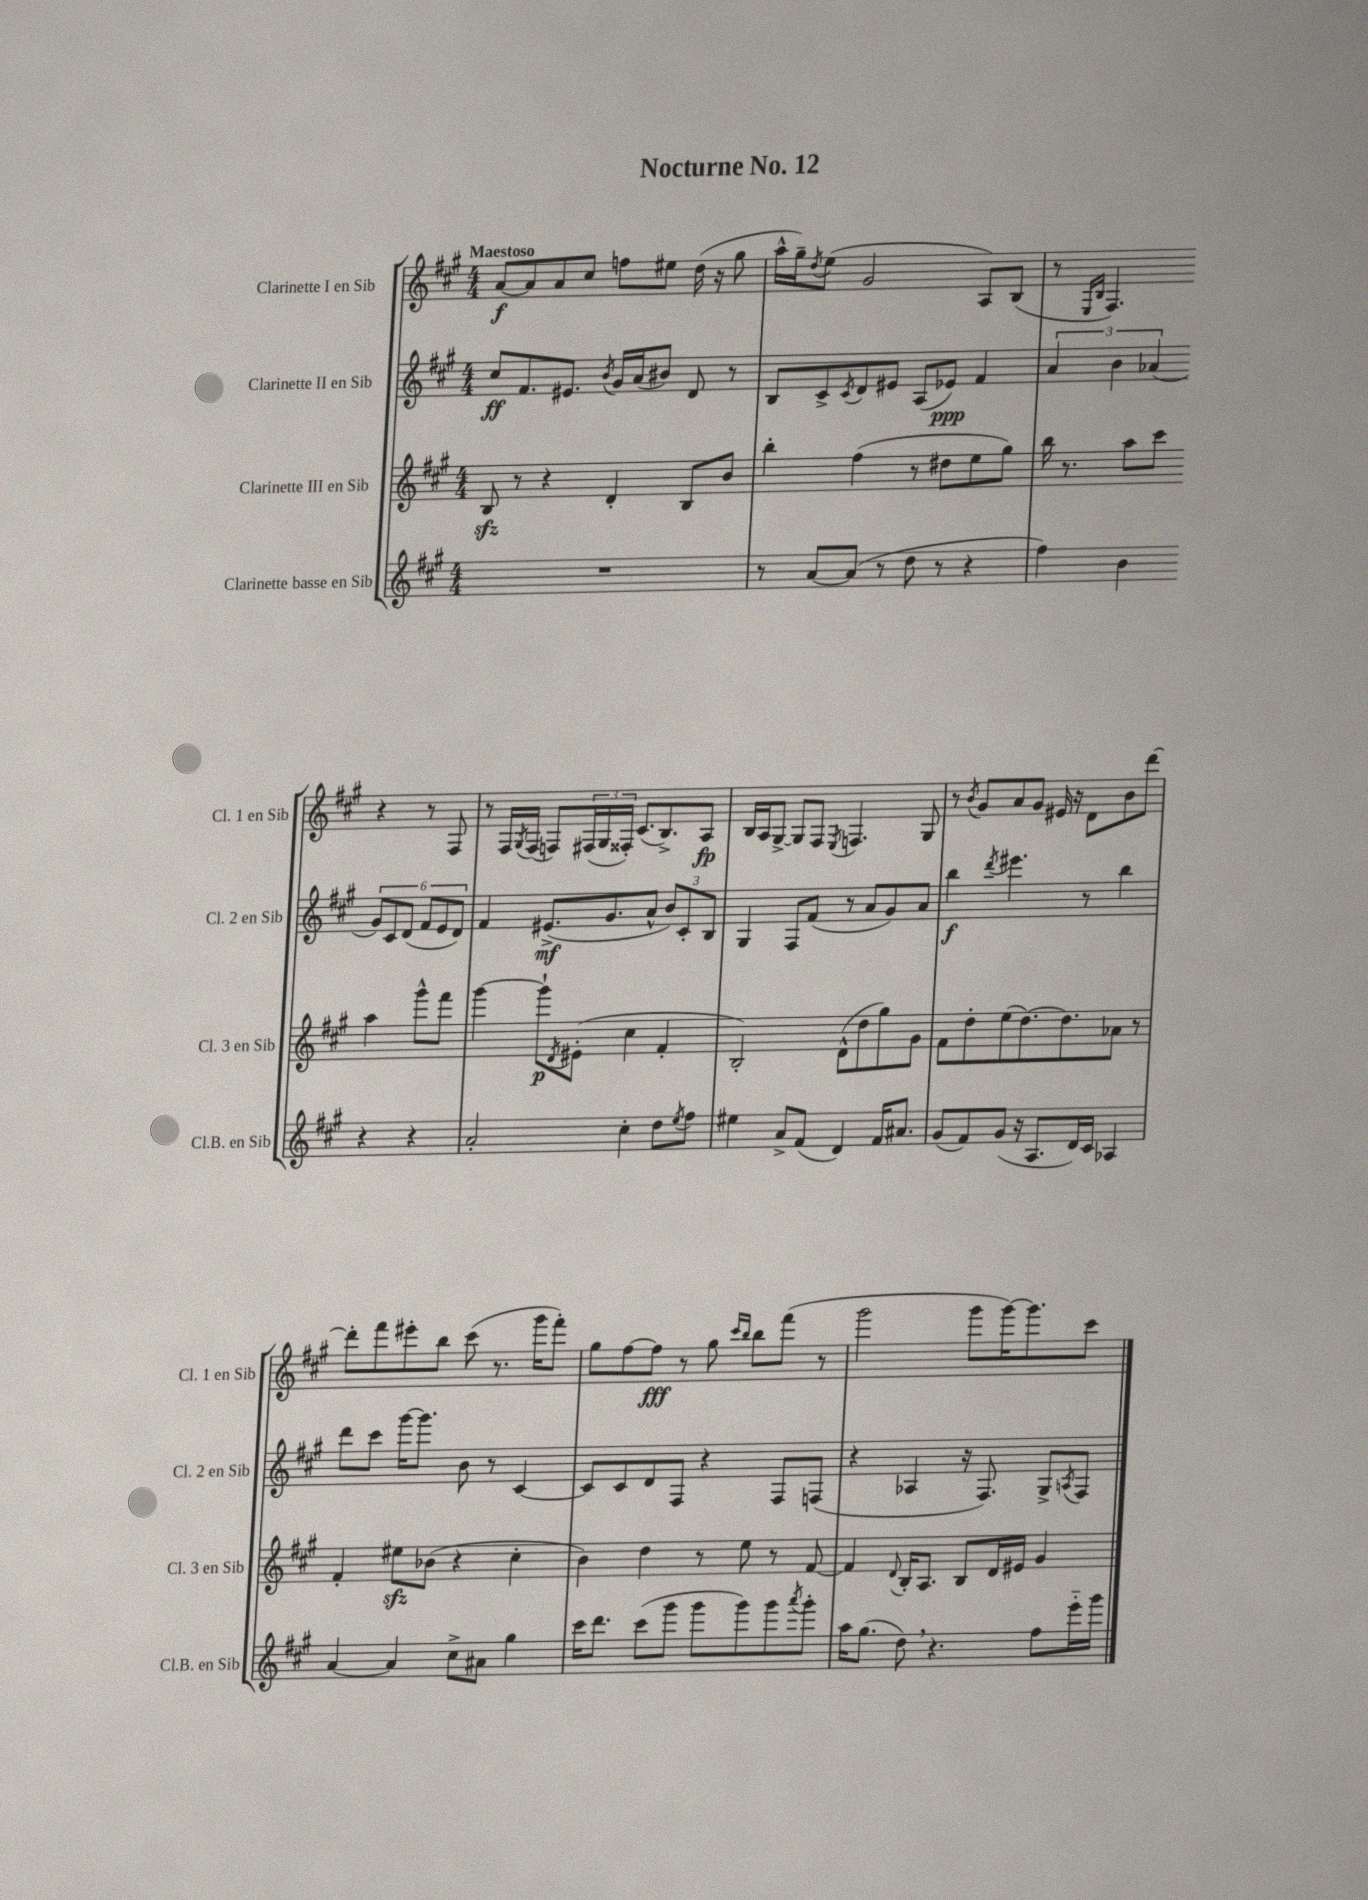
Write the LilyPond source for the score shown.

\header { title = "Nocturne No. 12" }
<<
\new StaffGroup <<
\new Staff = "s0" \with { instrumentName = "Clarinette I en Sib" shortInstrumentName = "Cl. 1 en Sib" } {
    \clef treble \key a \major \numericTimeSignature \time 4/4 \tempo "Maestoso"
    a'8~\f a'8 a'8 cis''8 f''8 eis''8 d''16( r16 gis''8 |
    a''16-^ gis''16--) \acciaccatura { d''8 } e''8( gis'2 a8) b8( |
    r8 \grace { e16 b16 } fis4.) r4 r8 fis8 |
    r8 fis16 \acciaccatura { gis8 } fis16( f8) \tuplet 3/2 { fis16( gis16 fisis16-.) } cis'8.( b8.->) a8\fp |
    b16 a16 gis8~-> gis8 fis8 \acciaccatura { e8 } f4. gis8 |
    r8 \acciaccatura { b'8 } gis'8 a'8 gis'8 eis'16 r16 d'8 b'8 d'''8~ |
    d'''8-. fis'''8 eis'''8-. b''8 cis'''8( r8. gis'''16 fis'''8-.) |
    gis''8 fis''8~ fis''8\fff r8 gis''8 \grace { cis'''16 b''16 } b''8 fis'''8( r8 |
    gis'''2 gis'''8 gis'''16~) gis'''8. cis'''8 \bar "|." |
}
\new Staff = "s1" \with { instrumentName = "Clarinette II en Sib" shortInstrumentName = "Cl. 2 en Sib" } {
    \clef treble \key a \major \numericTimeSignature \time 4/4
    cis''8\ff fis'8. eis'8. \acciaccatura { b'8 } gis'16 a'16( bis'8) d'8 r8 |
    b8 cis'8-> \acciaccatura { cis'8 } d'8 eis'8 a8( ees'8\ppp) fis'4 |
    \tuplet 3/2 { a'4 b'4 aes'4( } \tuplet 6/4 { gis'8) cis'8 d'8( fis'8 e'8 d'8) } |
    fis'4 eis'8.->\mf( gis'8. a'8-^ \tuplet 3/2 { b'8) cis'8-. b8 } |
    gis4 fis8 fis'8( r8 a'8 gis'8) a'8 |
    b''4\f \acciaccatura { d'''8 } eis'''4. r8 b''4 |
    d'''8 cis'''8 gis'''16~ gis'''8. b'8 r8 cis'4~ |
    cis'8 cis'8 d'8 fis8 r4 fis8 f8( |
    r4 aes4 r16 fis8.) gis8-> \acciaccatura { a8 } fis8 \bar "|." |
}
\new Staff = "s2" \with { instrumentName = "Clarinette III en Sib" shortInstrumentName = "Cl. 3 en Sib" } {
    \clef treble \key a \major \numericTimeSignature \time 4/4
    b8\sfz r8 r4 d'4-. b8 b'8 |
    b''4-. fis''4( r8 dis''8 e''8 gis''8) |
    b''16 r8. a''8 cis'''8 a''4 gis'''8-^ fis'''8 |
    gis'''4~ gis'''8-!\p \acciaccatura { d'8 } eis'8-.( cis''4 fis'4-. |
    b2-.) d'8-^( d''8 gis''8) gis'8 |
    fis'8 d''8-. e''8( d''8.~) d''8. aes'8 r8 |
    fis'4-. eis''8\sfz bes'8( r4 cis''4-. |
    b'4) d''4 r8 e''8 r8 fis'8~ |
    fis'4 \appoggiatura { d'8 } b16-. a8. b8 d'16 eis'16 gis'4 \bar "|." |
}
\new Staff = "s3" \with { instrumentName = "Clarinette basse en Sib" shortInstrumentName = "Cl.B. en Sib" } {
    \clef treble \key a \major \numericTimeSignature \time 4/4
    R1 |
    r8 a'8~ a'8( r8 d''8 r8 r4 |
    fis''4) b'4 r4 r4 |
    a'2-. cis''4-. d''8 \acciaccatura { e''8 } fis''8 |
    eis''4 a'8-> fis'8( d'4) fis'16 ais'8. |
    gis'8( fis'8) gis'8( r16 a8. d'16) cis'16 aes4 |
    a'4~ a'4 cis''8-> ais'8 gis''4 |
    cis'''16 d'''8. cis'''8( gis'''8 gis'''8 gis'''8) gis'''8 \acciaccatura { a'''8 } gis'''8-. |
    a''16 gis''8.( d''8) \breathe r4. fis''8 e'''16-_ gis'''16 \bar "|." |
}
>>
>>
\layout { \context { \Score \remove "Bar_number_engraver" } }
